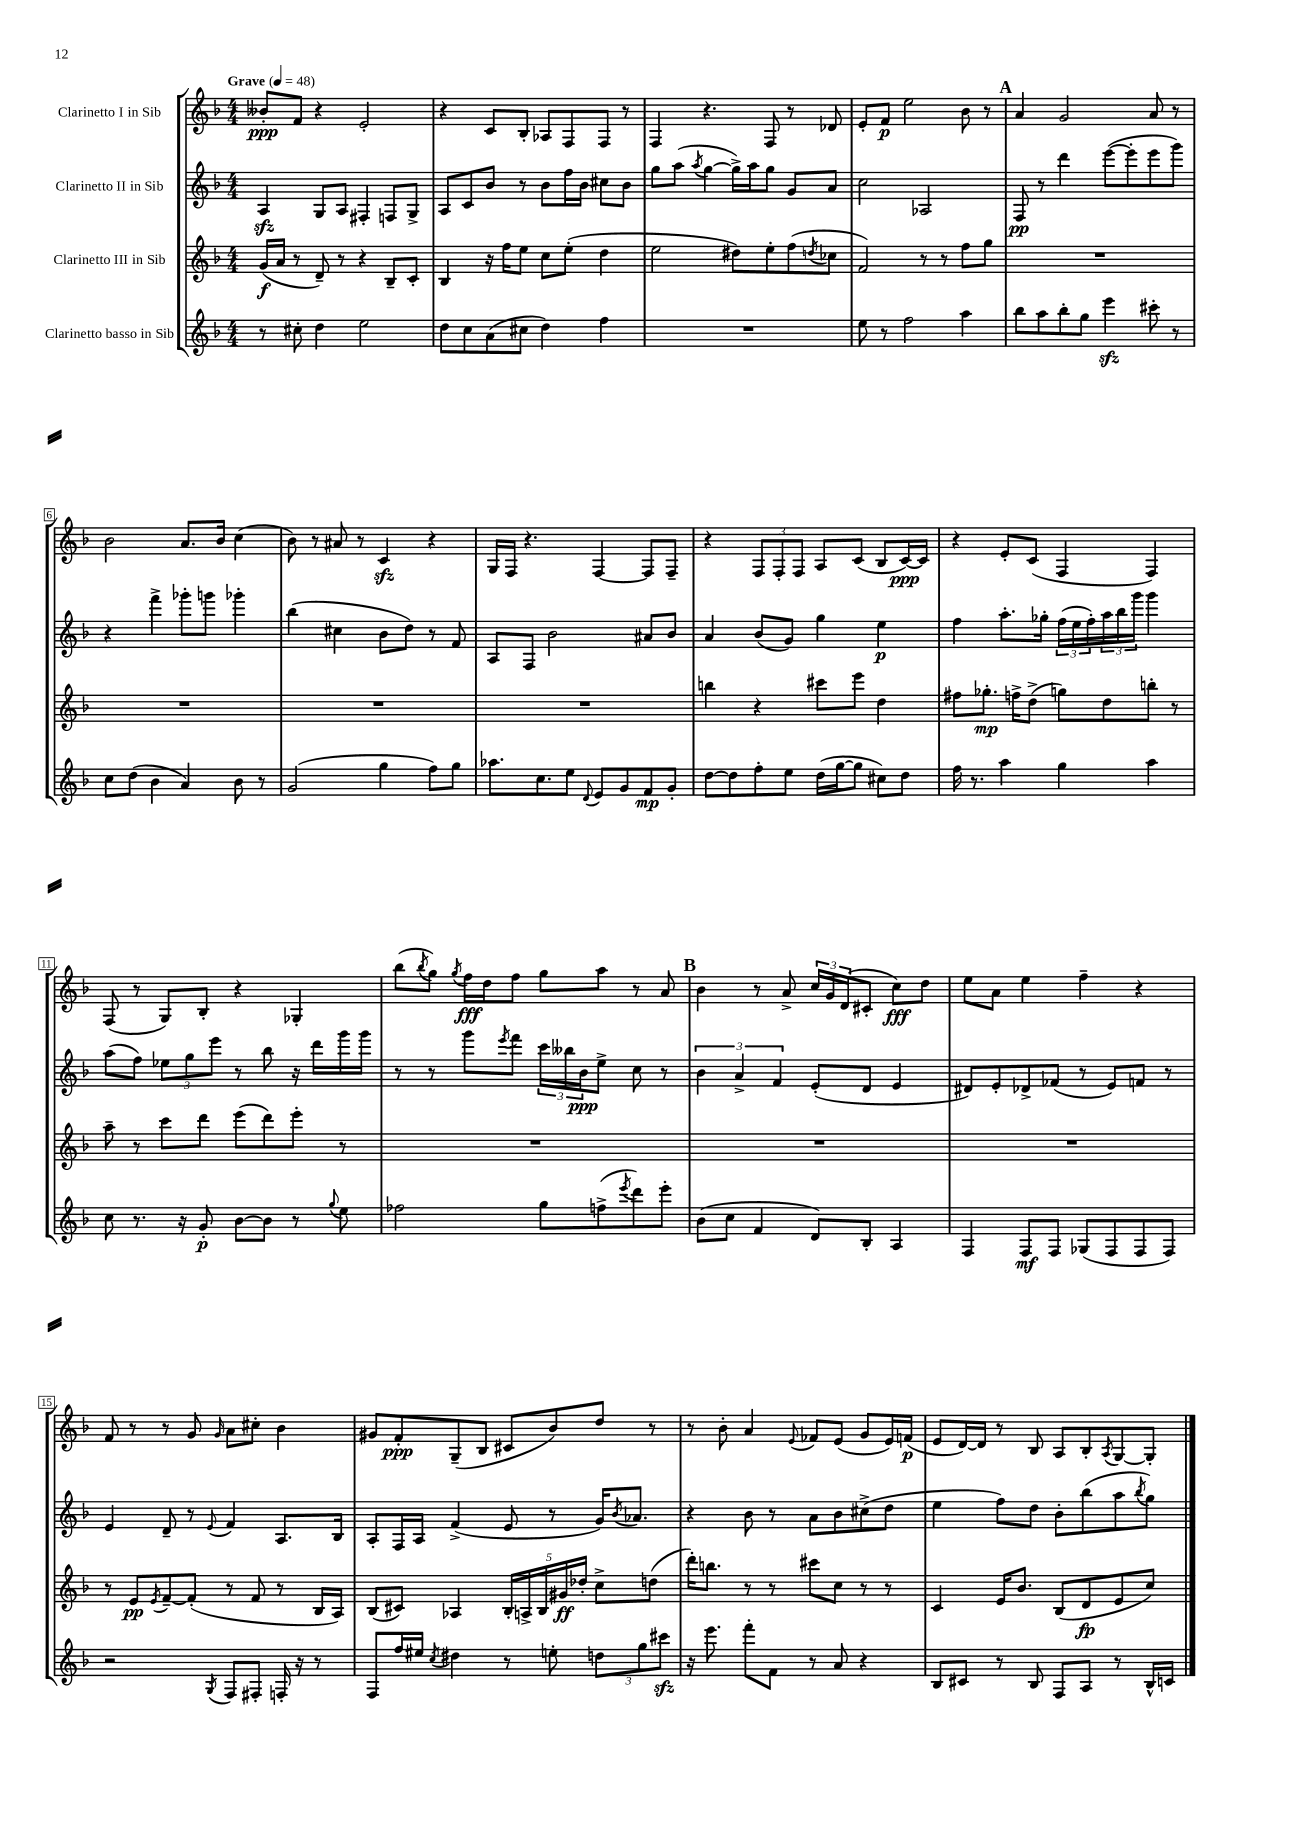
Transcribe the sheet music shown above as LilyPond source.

<<
\new StaffGroup <<
\new Staff = "s0" \with { instrumentName = "Clarinetto I in Sib" } {
    \clef treble \key f \major \numericTimeSignature \time 4/4 \tempo "Grave" 4 = 48
    beses'8-.\ppp f'8 r4 e'2-. |
    r4 c'8 bes8-. aes8 f8 f8 r8 |
    f4 r4. f8 r8 des'8 |
    e'8-. f'8\p e''2 bes'8 r8 |
    \mark \markup { \bold "A" } a'4 g'2 a'8 r8 |
    bes'2 a'8. bes'16 c''4( |
    bes'8) r8 ais'8 r8 c'4\sfz r4 |
    g16 f16 r4. f4~ f8 f8-- |
    r4 \tuplet 3/2 { f8 f8-. f8 } a8 c'8( bes8 c'16~\ppp) c'16 |
    r4 e'8-. c'8( f4 f4) |
    f8( r8 g8) bes8-. r4 ges4-. |
    bes''8( \acciaccatura { bes''8 } g''8) \acciaccatura { g''8 } f''16\fff d''16 f''8 g''8 a''8 r8 a'8 |
    \mark \markup { \bold "B" } bes'4 r8 a'8-> \tuplet 3/2 { c''16 g'16 d'16( } cis'8-. c''8\fff) d''8 |
    e''8 a'8 e''4 f''4-- r4 |
    f'8 r8 r8 g'8 \grace { g'16 } a'8 cis''8-. bes'4 |
    gis'8 f'8-.\ppp g8--( bes8 cis'8 bes'8) d''8 r8 |
    r8 bes'8-. a'4 \appoggiatura { e'8 } fes'8 e'8( g'8 e'16) f'16\p( |
    e'8 d'16~) d'16 r8 bes8 a8 bes8-. \acciaccatura { a8 } g8~ g8-. \bar "|." |
}
\new Staff = "s1" \with { instrumentName = "Clarinetto II in Sib" } {
    \clef treble \key f \major \numericTimeSignature \time 4/4
    a4\sfz g8 a8 fis4-. f8 g8-> |
    a8 c'8 bes'8 r8 bes'8 f''16 bes'16 cis''8 bes'8 |
    g''8 a''8( \acciaccatura { a''8 } g''4~ g''16->) a''16 g''8 g'8 a'8 |
    c''2 aes2 |
    \mark \markup { \bold "A" } f8\pp r8 d'''4 e'''8~( e'''8-. e'''8 g'''8) |
    r4 f'''4-> ges'''8-. g'''8 ges'''4-. |
    bes''4( cis''4 bes'8 d''8) r8 f'8 |
    a8 f8 bes'2 ais'8 bes'8 |
    a'4 bes'8( g'8) g''4 e''4\p |
    f''4 a''8.-. ges''16-. \tuplet 3/2 { f''16( e''16 f''16-.) } \tuplet 3/2 { a''16 bes''16 g'''16 } g'''4 |
    a''8( f''8) \tuplet 3/2 { ees''8 g''8 e'''8 } r8 bes''8 r16 d'''16 g'''16 g'''16 |
    r8 r8 g'''8 \acciaccatura { e'''8 } f'''8 \tuplet 3/2 { c'''16 beses''16 bes'16\ppp } e''8-> c''8 r8 |
    \mark \markup { \bold "B" } \tuplet 3/2 { bes'4 a'4-> f'4 } e'8-.( d'8 e'4 |
    dis'8) e'8-. des'8-> fes'8( r8 e'8) f'8 r8 |
    e'4 d'8-- r8 \appoggiatura { e'8 } f'4 a8. bes16 |
    a8-. f16 a16 f'4->( e'8 r8 g'16) \acciaccatura { bes'8 } aes'8. |
    r4 bes'8 r8 a'8 bes'8 cis''8->( d''8 |
    e''4 f''8) d''8 bes'8-. bes''8( a''8 \acciaccatura { bes''8 } g''8) \bar "|." |
}
\new Staff = "s2" \with { instrumentName = "Clarinetto III in Sib" } {
    \clef treble \key f \major \numericTimeSignature \time 4/4
    g'16\f( a'16 r8 d'8--) r8 r4 bes8-- c'8-. |
    bes4 r16 f''16 e''8 c''8 e''8-.( d''4 |
    e''2 dis''8) e''8-. f''8( \acciaccatura { d''8 } ces''8 |
    f'2) r8 r8 f''8 g''8 |
    \mark \markup { \bold "A" } R1 |
    R1 |
    R1 |
    R1 |
    b''4 r4 cis'''8 e'''8 d''4 |
    fis''8 ges''8.-.\mp f''16-> d''8->( g''8) d''8 b''8-. r8 |
    a''8-- r8 c'''8 d'''8 e'''8( d'''8) e'''8-. r8 |
    R1 |
    \mark \markup { \bold "B" } R1 |
    R1 |
    r8 e'8\pp \acciaccatura { e'8 } f'8~-- f'8-.( r8 f'8 r8 bes16 a16) |
    bes8( cis'8) aes4 \tuplet 5/4 { bes16-. a16-> bes16 gis'16\ff des''16-. } c''8-> d''8( |
    d'''16-.) b''8. r8 r8 cis'''8 c''8 r8 r8 |
    c'4 e'16 bes'8. bes8( d'8\fp e'8 c''8) \bar "|." |
}
\new Staff = "s3" \with { instrumentName = "Clarinetto basso in Sib" } {
    \clef treble \key f \major \numericTimeSignature \time 4/4
    r8 cis''8-. d''4 e''2 |
    d''8 c''8 a'8( cis''8 d''4) f''4 |
    R1 |
    e''8 r8 f''2 a''4 |
    \mark \markup { \bold "A" } bes''8 a''8 bes''8-. g''8 e'''4\sfz cis'''8-. r8 |
    c''8 d''8( bes'4 a'4) bes'8 r8 |
    g'2( g''4 f''8) g''8 |
    aes''8. c''8. e''8 \appoggiatura { d'8 } e'8 g'8 f'8\mp g'8-. |
    d''8~ d''8 f''8-. e''8 d''16( g''16~ g''8 cis''8) d''8 |
    f''16 r8. a''4 g''4 a''4 |
    c''8 r8. r16 g'8-.\p bes'8~ bes'8 r8 \appoggiatura { g''8 } e''8 |
    fes''2 g''8 f''8->( \acciaccatura { e'''8 } d'''8) e'''8-. |
    \mark \markup { \bold "B" } bes'8( c''8 f'4 d'8) bes8-. a4 |
    f4 f8\mf f8 ges8( f8 f8 f8) |
    r2 \acciaccatura { g8 } f8 fis8-. f16-. r16 r8 |
    f8 f''16 eis''16 \acciaccatura { c''8 } dis''4 r8 e''8-. \tuplet 3/2 { d''8 g''8 cis'''8\sfz } |
    r16 e'''8. f'''8-. f'8 r8 a'8 r4 |
    bes8 cis'8 r8 bes8 f8 a8 r8 bes16-^ c'16 \bar "|." |
}
>>
>>
\layout { \context { \Score \override BarNumber.stencil = #(make-stencil-boxer 0.1 0.3 ly:text-interface::print) } }
